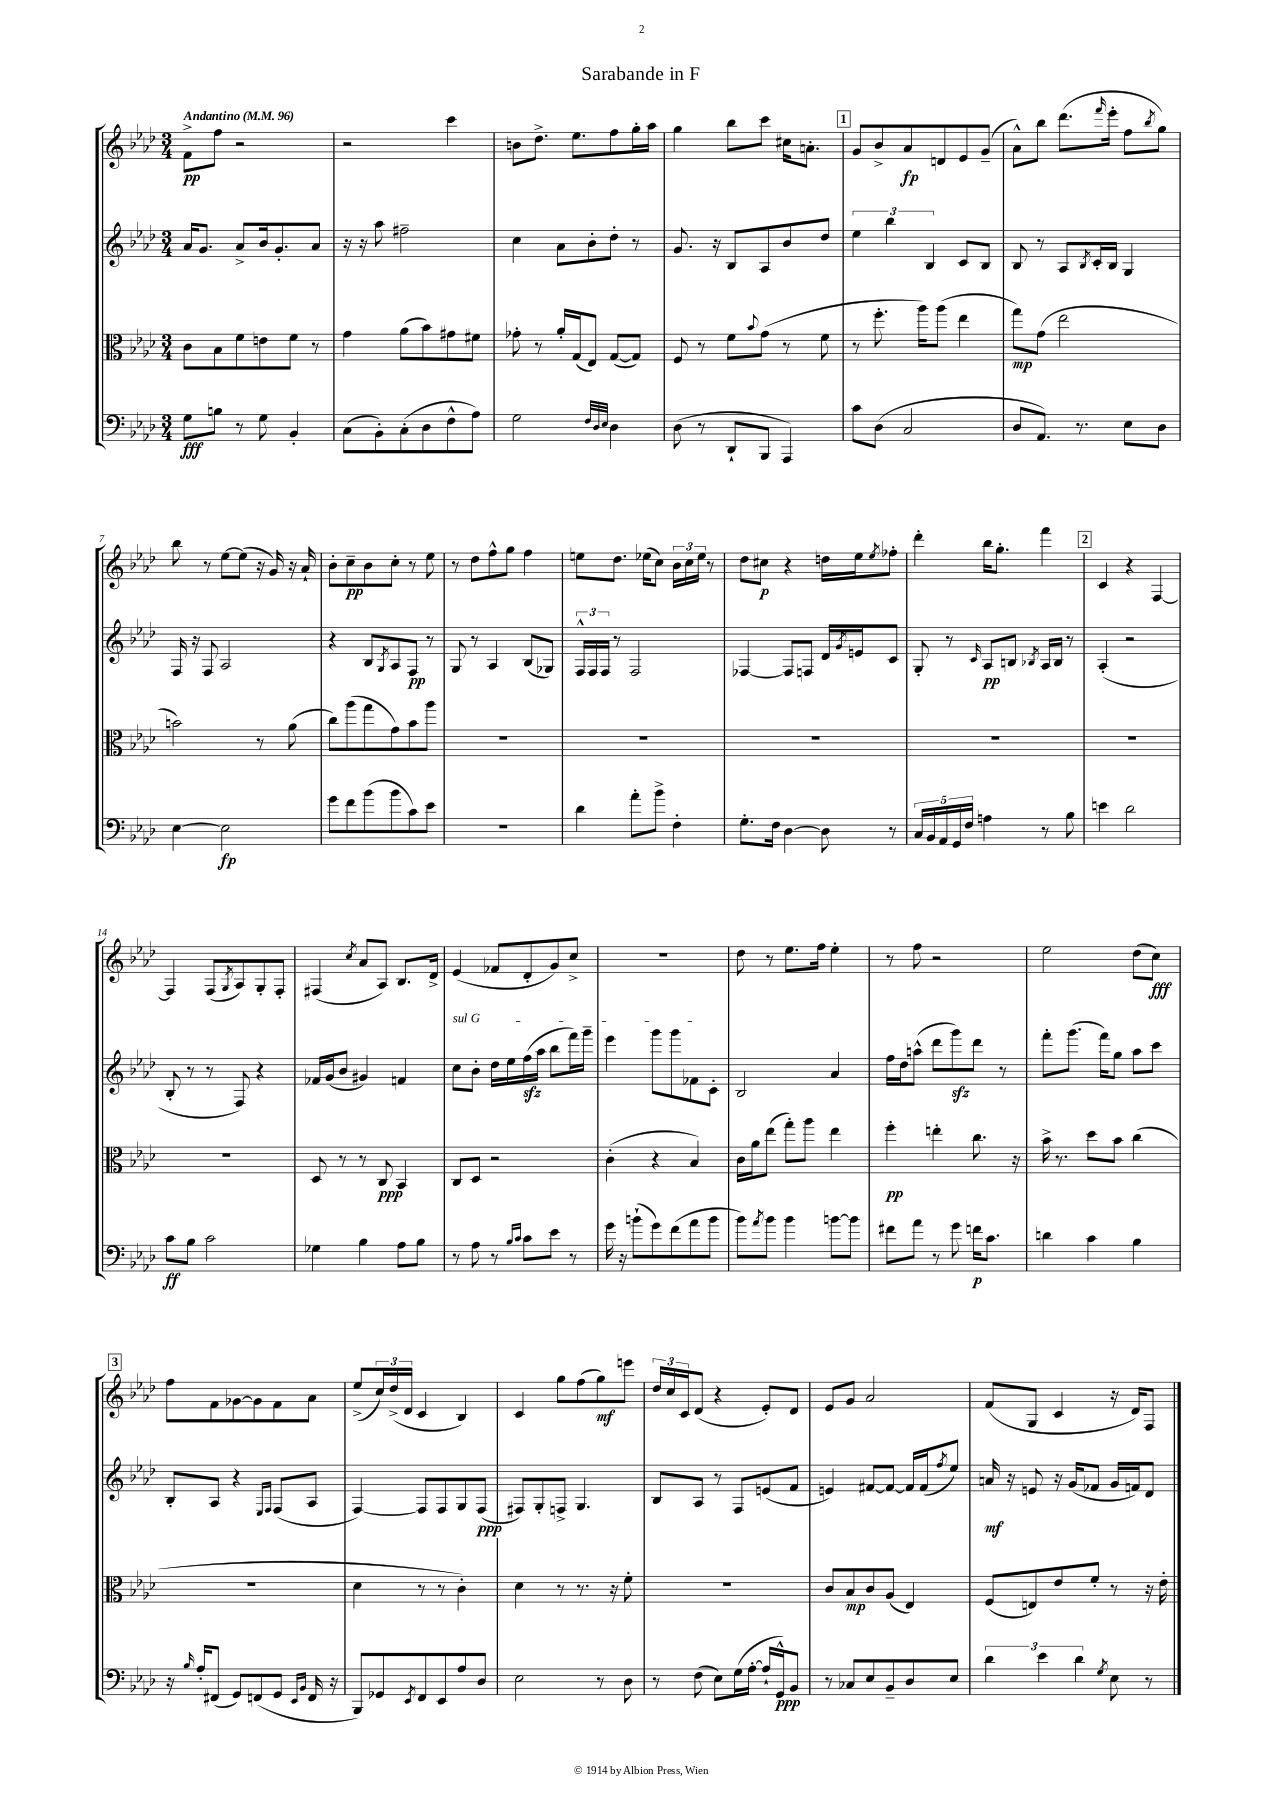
\header { title = "Sarabande in F" }
<<
\new StaffGroup <<
\new Staff = "s0" {
    \clef treble \key aes \major \numericTimeSignature \time 3/4 \tempo "Andantino" 4 = 96
    f'8->\pp f''8 r2 |
    r2 c'''4 |
    b'8 des''8.-> ees''8. f''8 g''16-. aes''16 |
    g''4 bes''8 c'''8 cis''16 a'8.-. |
    \mark \markup { \box "1" } g'8 bes'8-> aes'8\fp d'8 ees'8 g'8--( |
    aes'8-^) bes''8 des'''8.( \grace { f'''16 } ees'''16-. f''8 \acciaccatura { bes''8 } g''8) |
    bes''8 r8 ees''8~ ees''8( r16 g'16) r16 aes'16-! |
    bes'8-. c''8--\pp bes'8 c''8-. r8 ees''8 |
    r8 des''8 f''8-^ g''8 f''4 |
    e''8 des''8. ees''16( c''8) \tuplet 3/2 { bes'16 c''16 ees''16 } r8 |
    des''8 cis''8\p r4 d''16 ees''16 \acciaccatura { ees''8 } fes''8-. |
    des'''4-. bes''16 g''8.-. f'''4 |
    \mark \markup { \box "2" } c'4 r4 f4~ |
    f4 f8( \acciaccatura { g8 } aes8) g8-. f8-. |
    fis4( \acciaccatura { c''8 } aes'8 aes8) bes8. des'16-> |
    ees'4( fes'8 des'8-. g'8) c''8-> |
    R2. |
    des''8 r8 ees''8. f''16 ees''4-. |
    r8 f''8 r2 |
    ees''2 des''8( c''8\fff) |
    \mark \markup { \box "3" } f''8 f'8 ges'8~ ges'8 f'8 aes'8 |
    ees''8->( \tuplet 3/2 { c''16) des''16->( des'16 } c'4 bes4) |
    c'4 g''8 f''8( g''8\mf) e'''8 |
    \tuplet 3/2 { des''16 c''16 c'16 } des'8( r4 ees'8-.) des'8 |
    ees'8 g'8 aes'2 |
    f'8( g8 c'4 r16 des'16) f8 \bar "|." |
}
\new Staff = "s1" {
    \clef treble \key aes \major \numericTimeSignature \time 3/4
    aes'16 g'8. aes'8-> bes'16 g'8.-. aes'8 |
    r16 r16 aes''8 fis''2-- |
    c''4 aes'8 bes'8-. des''8-. r8 |
    g'8. r16 bes8 aes8 bes'8 des''8 |
    \mark \markup { \box "1" } \tuplet 3/2 { ees''4 bes''4 bes4 } c'8 bes8 |
    bes8 r8 aes8 \acciaccatura { bes8 } c'16-. bes16 g4 |
    f16 r16 f8 aes2 |
    r4 bes8 \acciaccatura { g8 } aes8 f8\pp r8 |
    g8 r8 aes4 bes8( ges8) |
    \tuplet 3/2 { f16-^ f16 f16 } r8 f2 |
    fes4~ fes8 f8 des'16 \acciaccatura { g'8 } e'16 c'8 |
    g8-. r8 \grace { c'16 } aes8\pp b8 \acciaccatura { bes8 } aes16 bes16 r8 |
    \mark \markup { \box "2" } aes4-.( r2 |
    bes8-. r8 r8 f8) r4 |
    fes'16 g'16( bes'8 gis'4) f'4 |
    \once \override TextSpanner.bound-details.left.text = \markup { \italic "sul G" } c''8\startTextSpan bes'8-. des''16 ees''16 f''16\sfz( aes''16 bes''8 f'''16) g'''16-- |
    ees'''4 g'''8 g'''8 fes'8 c'8-.\stopTextSpan |
    bes2 aes'4 |
    f''16 des''16 a''8-^( des'''8 g'''8\sfz) des'''8 r8 |
    f'''8-. g'''8.( f'''16) g''8 aes''8 c'''8 |
    \mark \markup { \box "3" } bes8-. aes8 r4 \grace { ees16 f16 } f8( aes8 |
    f4~) f8 f8 g8 f8\ppp( |
    fis8) g8-. f8-> g4. |
    bes8 aes8 r8 f8 e'8( f'8 |
    e'4) fis'8~ fis'8~ fis'16 fis'16( \acciaccatura { f''8 } ees''8) |
    a'16\mf r16 e'8 r16 g'16( fes'8 g'16 f'16) des'8 \bar "|." |
}
\new Staff = "s2" {
    \clef alto \key aes \major \numericTimeSignature \time 3/4
    c'8 bes8 f'8 e'8 f'8 r8 |
    g'4 aes'8( bes'8) gis'8 fis'8 |
    ges'8-. r8 aes'16-. g16( ees8) g8~( g8) |
    f8 r8 f'8 \appoggiatura { bes'8 } g'8( r8 f'8 |
    \mark \markup { \box "1" } r8 f''8.-. aes''16) aes''8( ees''4 |
    g''8\mp) g'8( ees''2 |
    b'2) r8 aes'8( |
    c''8) aes''8( g''8 g'8) bes'8 aes''8 |
    R2. |
    R2. |
    R2. |
    R2. |
    \mark \markup { \box "2" } R2. |
    R2. |
    des8 r8 r8 c8\ppp bes,4 |
    c8 des8 r2 |
    c'4-.( r4 bes4) |
    c'16 aes'16 ees''8( g''8-.) aes''8 ees''4 |
    f''4-.\pp e''4-. c''8. r16 |
    bes'16-> r8. des''8 bes'8 c''4( |
    \mark \markup { \box "3" } R2. |
    des'4 r8 r8 c'4-.) |
    des'4 r8 r8. r16 f'8-. |
    R2. |
    c'8 bes8\mp c'8 aes8( ees4) |
    f8( e8) ees'8 f'8-. r8 r16 ees'16-. \bar "|." |
}
\new Staff = "s3" {
    \clef bass \key aes \major \numericTimeSignature \time 3/4
    g8\fff b8 r8 g8 bes,4-. |
    c8( bes,8-.) c8-.( des8 f8-^ aes8) |
    g2 \grace { f32 des32 ees32 } des4 |
    des8( r8 des,8-! bes,,8 aes,,4) |
    \mark \markup { \box "1" } c'8 des8( c2 |
    des8 aes,8.) r8. ees8 des8 |
    ees4~ ees2\fp |
    g'8 f'8 bes'8( bes'8 c'8) ees'8 |
    R2. |
    des'4 aes'8-. bes'8-> f4-. |
    g8.-. f16 des4~ des8 r8 |
    \tuplet 5/4 { c16 bes,16 aes,16 g,16 f16 } a4 r8 bes8 |
    \mark \markup { \box "2" } e'4 des'2 |
    c'8\ff bes8 c'2 |
    ges4 bes4 aes8 bes8 |
    r8 aes8 r8 \grace { bes16 c'16 } c'8 ees'8 r8 |
    g'16 r16 b'8-!( g'8) f'8( aes'8 b'8 |
    bes'8) \acciaccatura { aes'8 } bes'8 bes'4 b'8~ b'8 |
    fis'8 aes'8 r8 g'8 f'16\p c'8. |
    d'4 c'4 bes4 |
    \mark \markup { \box "3" } r16 \grace { bes16 } aes16-. fis,8( g,8) f,8( g,8 \grace { ees,16 bes,16 } f,16 r16 |
    bes,,8) ges,8 \acciaccatura { ees,8 } f,8 ees,8 aes8 des8 |
    ees2 r8 des8 |
    r8 f8( ees8) g16( aes16~-. aes16-! g,16-^\ppp) bes,8 |
    r8 ces8 ees8 bes,8-- des8 ees8 |
    \tuplet 3/2 { des'4 ees'4 des'4 } \acciaccatura { g8 } ees8 r8 \bar "|." |
}
>>
>>
